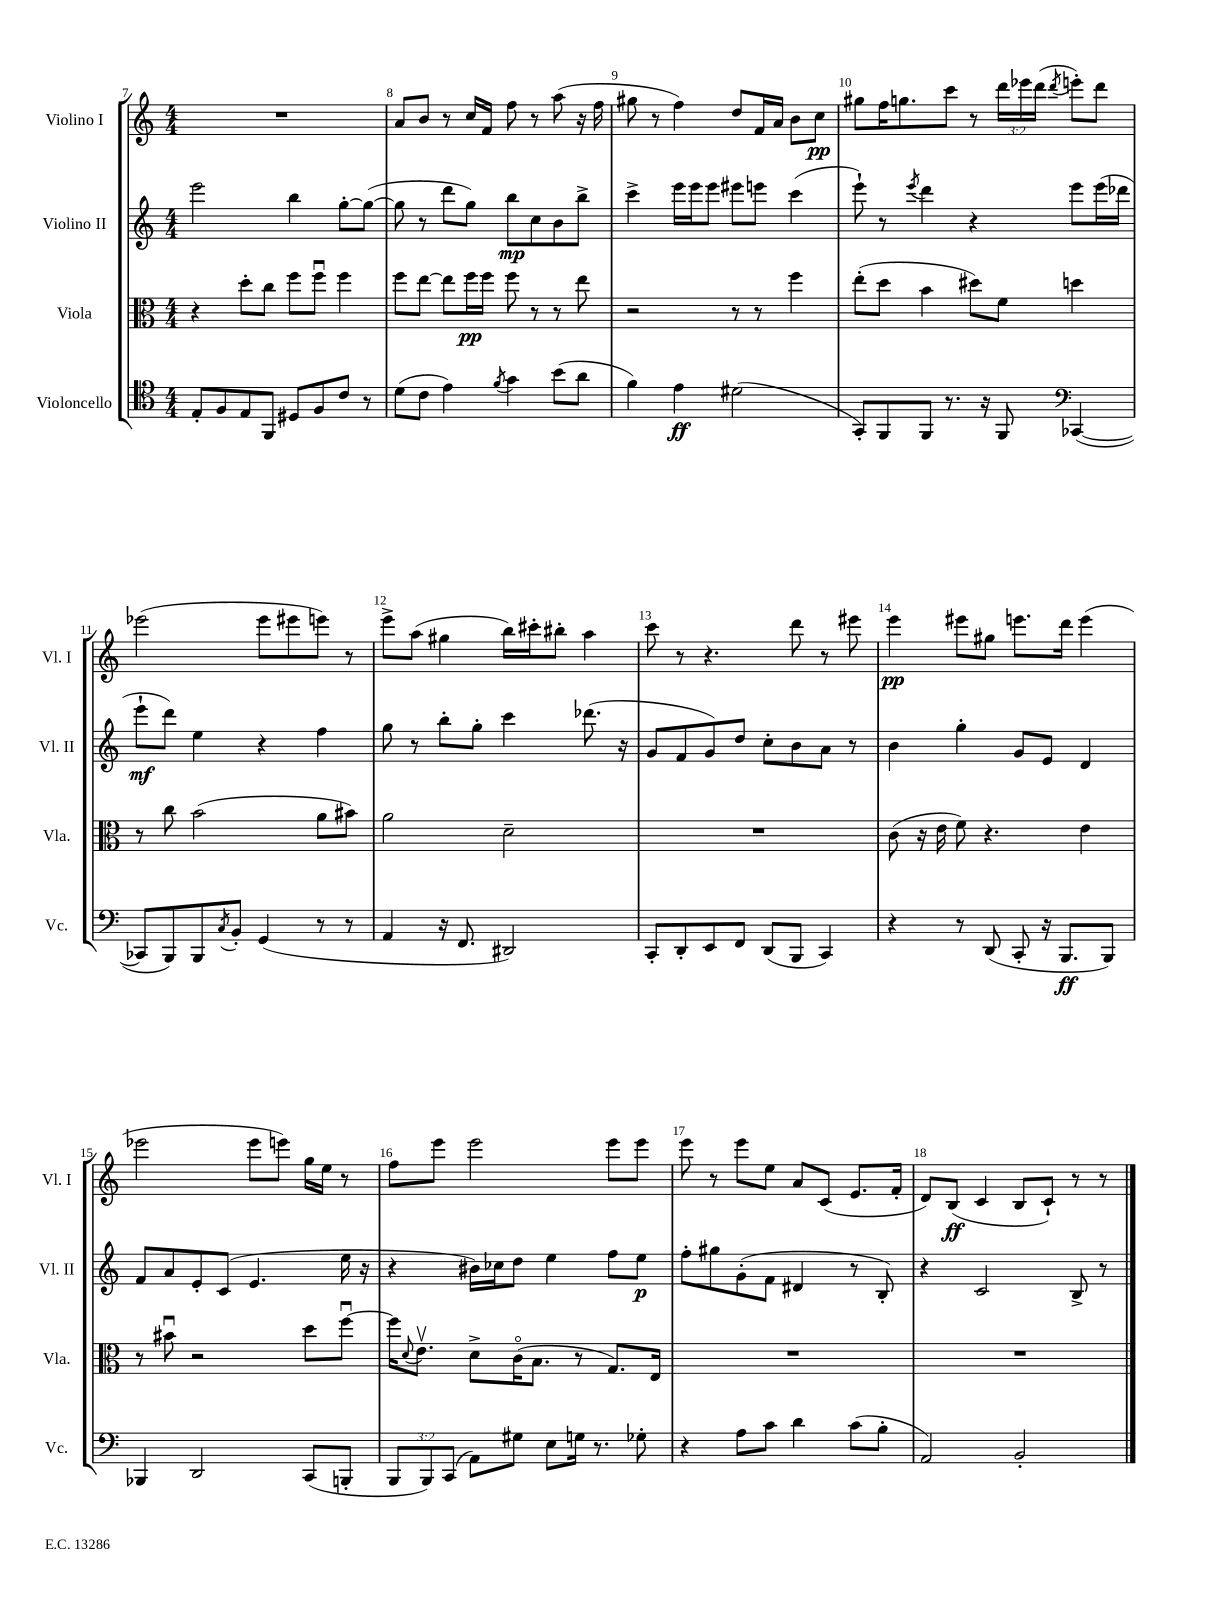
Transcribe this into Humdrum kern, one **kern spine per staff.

**kern	**dynam	**kern	**dynam	**kern	**dynam	**kern	**dynam
*part4	*part4	*part3	*part3	*part2	*part2	*part1	*part1
*staff4	*staff4	*staff3	*staff3	*staff2	*staff2	*staff1	*staff1
*I"Violoncello	*	*I"Viola	*	*I"Violino II	*	*I"Violino I	*
*I'Vc.	*	*I'Vla.	*	*I'Vl. II	*	*I'Vl. I	*
*clefC4	*	*clefC3	*	*clefG2	*	*clefG2	*
*k[]	*	*k[]	*	*k[]	*	*k[]	*
*M4/4	*	*M4/4	*	*M4/4	*	*M4/4	*
=7	=7	=7	=7	=7	=7	=7	=7
8E'/L	.	4r	.	2eee\	.	1r	.
8F/	.	.	.	.	.	.	.
8E/	.	8dd'\L	.	.	.	.	.
8FF/J	.	8cc\J	.	.	.	.	.
8D#X/L	.	8ff\L	.	4bb\	.	.	.
8F/	.	8ffu\J	.	.	.	.	.
8c/J	.	4ff\	.	[8gg'\L	.	.	.
8r	.	.	.	(8gg\J_	.	.	.
=8	=8	=8	=8	=8	=8	=8	=8
(8d\L	.	8ff\L	.	8gg\]	.	8a/L	.
8c\J	.	[8ee\J	.	8r	.	8b/J	.
4e\)	.	8ee\L]	.	8ddd\L	.	8r	.
.	.	16ff\L	pp	8gg\J)	.	16cc/LL	.
.	.	16ff\JJ	.	.	.	16f/JJ	.
8qf/	.	.	.	.	.	.	.
4g\	.	8ff\	.	8bb\L	mp	8ff\	.
.	.	8r	.	8cc\	.	8r	.
(8b\L	.	8r	.	8b\	.	(8aa\	.
8a\J	.	8ee\	.	8bb^\J	.	16r	.
.	.	.	.	.	.	16ff\	.
=9	=9	=9	=9	=9	=9	=9	=9
4f\)	.	2r	.	4ccc^\	.	8gg#X\	.
.	.	.	.	.	.	8r	.
4e\	ff	.	.	16eee\LL	.	4ff\)	.
.	.	.	.	16eee\J	.	.	.
.	.	.	.	8eee\J	.	.	.
(2d#X\	.	8r	.	8eee#X\L	.	8dd/L	.
.	.	8r	.	8eeen\J	.	16f/L	.
.	.	.	.	.	.	16a/JJ	.
.	.	4ff\	.	(4ccc\	.	8b\L	.
.	.	.	.	.	.	8cc\J	pp
=10	=10	=10	=10	=10	=10	=10	=10
8GG'/L)	.	(8ee'\L	.	8eee`\)	.	8gg#X\L	.
8FF/	.	8dd\J	.	8r	.	16ff\K	.
.	.	.	.	.	.	8.ggn\	.
.	.	.	.	8qeee/	.	.	.
8FF/J	.	4b\	.	4ddd\	.	.	.
8.r	.	.	.	.	.	8ccc\J	.
.	.	8dd#X\L)	.	4r	.	8r	.
16r	.	.	.	.	.	.	.
8FF/	.	8f\J	.	.	.	24ddd\LL	.
.	.	.	.	.	.	24eee-X\	.
.	.	.	.	.	.	(24ddd\JJ	.
*clefF4	*	*	*	*	*	*	*
.	.	.	.	.	.	8qddd/	.
([4CC-X/	.	4ddn\	.	8eee\L	.	8eeen'\L)	.
.	.	.	.	(16eee\L	.	8ddd\J	.
.	.	.	.	16ddd-X\JJ	.	.	.
!!LO:LB:g=z
=11	=11	=11	=11	=11	=11	=11	=11
8CC-X/L]	.	8r	.	8eee`\L	mf	(2eee-X\	.
8BBB/)	.	8cc\	.	8ddd\J)	.	.	.
8BBB/	.	(2b\	.	4ee\	.	.	.
8qC/	.	.	.	.	.	.	.
8BB'/J	.	.	.	.	.	.	.
(4GG/	.	.	.	4r	.	8eee-\L	.
.	.	.	.	.	.	8eee#X\	.
8r	.	8a\L	.	4ff\	.	8eeen\J)	.
8r	.	8b#X\J)	.	.	.	8r	.
=12	=12	=12	=12	=12	=12	=12	=12
4AA/	.	2a\	.	8gg\	.	8eee^\L	.
.	.	.	.	8r	.	(8aa\J	.
16r	.	.	.	8bb'\L	.	4gg#X\	.
8.FF/	.	.	.	.	.	.	.
.	.	.	.	8gg'\J	.	.	.
2DD#X/)	.	2d~\	.	4ccc\	.	16bb\LL)	.
.	.	.	.	.	.	16ccc#X'\J	.
.	.	.	.	.	.	8bb#X'\J	.
.	.	.	.	(8.ddd-X\	.	4aa\	.
.	.	.	.	16r	.	.	.
=13	=13	=13	=13	=13	=13	=13	=13
8CC'/L	.	1r	.	8g/L	.	8ccc\	.
8DD'/	.	.	.	8f/	.	8r	.
8EE/	.	.	.	8g/)	.	4.r	.
8FF/J	.	.	.	8dd/J	.	.	.
(8DD/L	.	.	.	8cc'\L	.	.	.
8BBB/J	.	.	.	8b\	.	8ddd\	.
4CC/)	.	.	.	8a\J	.	8r	.
.	.	.	.	8r	.	8eee#X\	.
=14	=14	=14	=14	=14	=14	=14	=14
4r	.	(8c\	.	4b\	.	4eee\	pp
.	.	16r	.	.	.	.	.
.	.	16e\	.	.	.	.	.
8r	.	8f\)	.	4gg'\	.	8eee#X\L	.
(8DD/	.	4.r	.	.	.	8gg#X\J	.
8CC'/	.	.	.	8g/L	.	8.eeen\L	.
16r	.	.	.	8e/J	.	.	.
8.BBB/L	ff	.	.	.	.	16ddd\Jk	.
.	.	4e\	.	4d/	.	(4eee\	.
8BBB/J)	.	.	.	.	.	.	.
!!LO:LB:g=z
=15	=15	=15	=15	=15	=15	=15	=15
4BBB-X/	.	8r	.	8f/L	.	2eee-X\	.
.	.	8b#Xu\	.	8a/	.	.	.
2DD/	.	2r	.	8e'/	.	.	.
.	.	.	.	(8c/J	.	.	.
.	.	.	.	4.e/	.	8eee-\L	.
.	.	.	.	.	.	8eeen\J)	.
(8CC/L	.	8dd\L	.	.	.	16gg\LL	.
.	.	.	.	.	.	16ee\JJ	.
8BBBn'/J	.	[8ffu\J	.	16ee\	.	8r	.
.	.	.	.	16r	.	.	.
=16	=16	=16	=16	=16	=16	=16	=16
12BBB/L	.	16ff\KL]	.	4r	.	8ff\L	.
.	.	8qqd/	.	.	.	.	.
.	.	8.ev\J	.	.	.	.	.
12BBB/)	.	.	.	.	.	.	.
.	.	.	.	.	.	8eee\J	.
(12CC/J	.	.	.	.	.	.	.
8AA\L)	.	8d^\L	.	16b#X\LL)	.	2eee\	.
.	.	.	.	16cc-X\J	.	.	.
8G#X\J	.	(16c\K	.	8dd\J	.	.	.
.	.	8.B\J	.	.	.	.	.
8E\L	.	.	.	4ee\	.	.	.
16Gn\Jk	.	8r	.	.	.	.	.
8.r	.	.	.	.	.	.	.
.	.	8.G/L)	.	8ff\L	.	8eee\L	.
8G-X'\	.	.	.	8ee\J	p	8eee\J	.
.	.	16E/Jk	.	.	.	.	.
=17	=17	=17	=17	=17	=17	=17	=17
4r	.	1r	.	8ff'\L	.	8eee\	.
.	.	.	.	8gg#X\	.	8r	.
8A\L	.	.	.	(8g'\	.	8eee\L	.
8c\J	.	.	.	8f\J	.	8ee\J	.
4d\	.	.	.	4d#X/	.	8a/L	.
.	.	.	.	.	.	(8c/J	.
(8c\L	.	.	.	8r	.	8.e/L	.
8B'\J	.	.	.	8B'/)	.	.	.
.	.	.	.	.	.	16f'/Jk	.
=18	=18	=18	=18	=18	=18	=18	=18
2AA/)	.	1r	.	4r	.	8d/L)	.
.	.	.	.	.	.	(8B/J	ff
.	.	.	.	2c/	.	4c/	.
2BB'/	.	.	.	.	.	8B/L	.
.	.	.	.	.	.	8c`/J)	.
.	.	.	.	8B^/	.	8r	.
.	.	.	.	8r	.	8r	.
==	==	==	==	==	==	==	==
*-	*-	*-	*-	*-	*-	*-	*-
